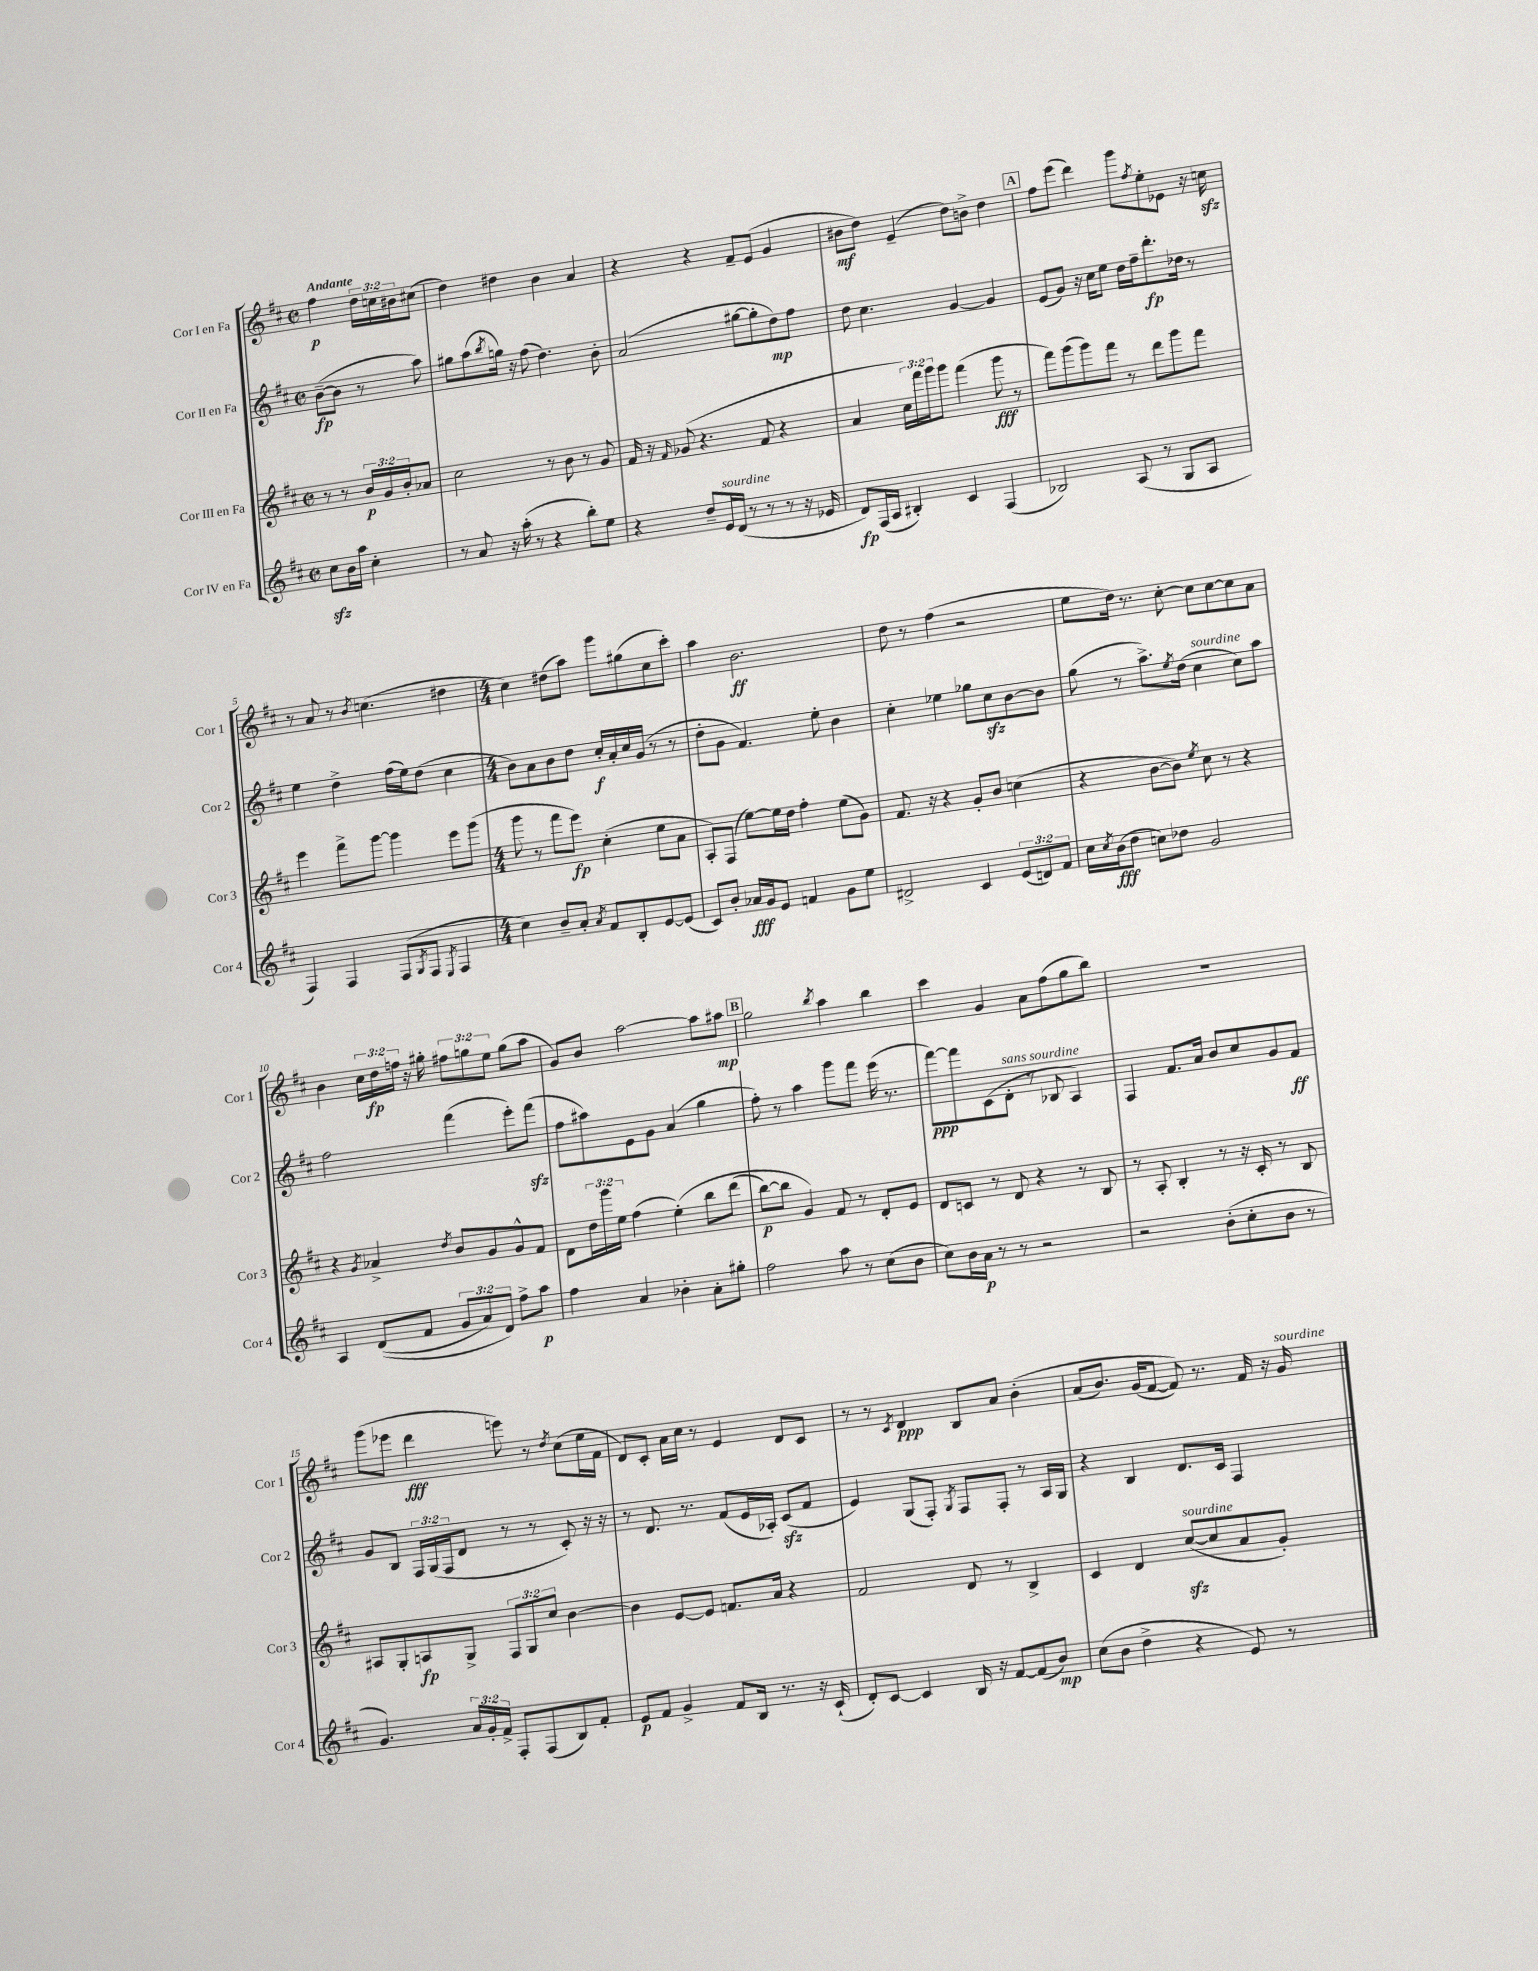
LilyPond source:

<<
\new StaffGroup <<
\new Staff = "s0" \with { instrumentName = "Cor I en Fa" shortInstrumentName = "Cor 1" } {
    \clef treble \key d \major \defaultTimeSignature \time 2/2 \override Staff.TupletNumber.text = #tuplet-number::calc-fraction-text \partial 2 \tempo "Andante"
    fis''4\p \tuplet 3/2 { d''16 c''16 bis'16 } cis''8( |
    d''4) dis''4 b'4 a'4 |
    r4 r4 fis'8-- e'8( g'4 |
    bis'8\mf d''8) e'4--( d''8) b'8-> d''4 |
    \mark \markup { \box "A" } fis''8 e'''8( d'''4) g'''8 \acciaccatura { fis''8 } e''8-. ees'8 r16 c''16\sfz |
    r8 a'8 r8 \acciaccatura { b'8 } c''4.( dis''4 |
    \numericTimeSignature \time 4/4 cis''4) dis''8( a''8) g'''8 gis''8( cis''8 cis'''8-.) |
    a''4 b'2.\ff |
    d''8 r8 fis''4( r2 |
    e''8 d''16) r8. cis''8~-. cis''8 cis''8~ cis''8 a'8 |
    b'4 \tuplet 3/2 { cis''16 d''16\fp f''16 } r16 gis''16-. \tuplet 3/2 { fis''8 g''8 e''8 } g''8( a''8 |
    g'8) b'8 a''2~ a''8 ais''8\mp |
    \mark \markup { \box "B" } g''2 \acciaccatura { b''8 } a''4 b''4 |
    cis'''4 g'4 a'8 fis''8( g''8 b''8) |
    R1 |
    g'''8( ees'''8 d'''4\fff e'''8) r8 \acciaccatura { d''8 } cis''8( e''16 fis'16 |
    d'8) cis'8-. a'16 cis''16 r8 e'4 d'8 cis'8 |
    r8 r8 \acciaccatura { cis'8 } d'4\ppp b8 a'8 b'4-.\( |
    a'8( b'8.) g'16( fis'8~ fis'8)\) r8. fis'16 r16 g'16^\markup { \italic "sourdine" } \bar "|." |
}
\new Staff = "s1" \with { instrumentName = "Cor II en Fa" shortInstrumentName = "Cor 2" } {
    \clef treble \key d \major \defaultTimeSignature \time 2/2 \override Staff.TupletNumber.text = #tuplet-number::calc-fraction-text \partial 2
    b'8~--\fp( b'8 r8 a''8) |
    gis''8 a''8( \acciaccatura { b''8 } g''16) r16 fis''8( d''4.) b'8-. |
    a'2( gis''8~ gis''8-. d''8\mp) fis''8 |
    d''8 cis''4. g'4~ g'4 |
    \mark \markup { \box "A" } e'8( g'8) r16 cis''16 e''8 d''16 fis''16-- d'''8.-.\fp des''16 r8 |
    e''4 d''4-> fis''16( e''16) d''8( cis''4 |
    \numericTimeSignature \time 4/4 b'8) a'8 b'8 d''8 cis''16-.\f a'16-. cis''16 g'16( r8 r8 |
    d''8-. g'8 fis'4.) e''8-. b'4 |
    cis''4-. ees''4 ges''8 cis''8\sfz b'8~ b'8 |
    g''8( r8 a''8.->) \acciaccatura { e''8 } d''16( cis''4^\markup { \italic "sourdine" } cis''8) a''8 |
    fis''2 fis'''4( e'''8-.) fis'''8\sfz( |
    fis''8 ais''8) e'8 g'8 a'4( g''4 |
    \mark \markup { \box "B" } fis''8-.) r8 a''4 g'''8 fis'''8 e'''16( r8. |
    fis'''8~\ppp) fis'''8 cis'8( d'8-.^\markup { \italic "sans sourdine" } r8 bes8 a4) |
    fis4 fis'8. a'16 b'8 cis''8 g'8 fis'8\ff |
    g'8 b8 \tuplet 3/2 { fis16 g16( fis16 } d'8 r8 r8 cis'8-.) r16 r16 |
    r8 d'8. r8. fis'8( e'16 aes16-.) cis'8\sfz( fis'8 |
    e'4) g8( fis8-.) \acciaccatura { g8 } fis8 fis8-. r8 a16 g16 |
    r4 b4 d'8. cis'16 fis4 \bar "|." |
}
\new Staff = "s2" \with { instrumentName = "Cor III en Fa" shortInstrumentName = "Cor 3" } {
    \clef treble \key d \major \defaultTimeSignature \time 2/2 \override Staff.TupletNumber.text = #tuplet-number::calc-fraction-text \partial 2
    r8 r8 \tuplet 3/2 { b'16\p g'16 b'16-. } aes'8 |
    cis''2 r8 b'8 r8 g'8 |
    fis'16 r16 \grace { fis'16 } ges'8( r4. fis'8 r4 |
    a'4 \tuplet 3/2 { cis''16) fis'''16 g'''16 } g'''8 fis'''4( g'''8\fff r8 |
    \mark \markup { \box "A" } fis'''8) g'''8( g'''8) fis'''8 r8 d'''8 g'''8 fis'''8 |
    e'''4 fis'''8-> g'''8~ g'''4 e'''8 g'''8( |
    \numericTimeSignature \time 4/4 g'''8 r8 fis'''8 e'''8\fp) cis''4-.( e''8 a'8 |
    a8-.) fis8( e''8~) e''16 d''16 fis''4-. e''8( g'8) |
    fis'8. r16 r4 g'8-. b'8 c''4( |
    r4 b'8~ b'8) \acciaccatura { e''8 } cis''8 r8 r4 |
    r4 \acciaccatura { g'8 } aes'4-> \acciaccatura { d''8 } b'8 g'8 g'8-^ fis'8 |
    d'8 \tuplet 3/2 { d''16 g'''16 e''16 } fis''4( e''4-.)\( b''8 d'''8( |
    \mark \markup { \box "B" } b''8~\p) b''8 g'4\) fis'8 r8 d'8-. e'8 |
    d'8 c'8 r8 d'8 r4 r8 b8 |
    r8 a8-. b4-. r8 r16 cis'16-. r8 b8 |
    ais8 g8-. a8\fp g8-> \tuplet 3/2 { fis8 g8 cis''8 } b'4~ |
    b'4 e'8~ e'8 f'8. a'16 r4 |
    fis'2 d'8 r8 b4-> |
    cis'4 d'4 cis''8~\sfz^\markup { \italic "sourdine" }( cis''8 a'8 g'8-.) \bar "|." |
}
\new Staff = "s3" \with { instrumentName = "Cor IV en Fa" shortInstrumentName = "Cor 4" } {
    \clef treble \key d \major \defaultTimeSignature \time 2/2 \override Staff.TupletNumber.text = #tuplet-number::calc-fraction-text \partial 2
    cis''8\sfz b'16 a''16 cis''4-. |
    r8 a'8 r16 a''16-.( r8 r4 b''8-.) e''8 |
    r4 d''8-- e'16^\markup { \italic "sourdine" } d'16( r8 r8 r8 r16 ees'16 |
    d'8\fp) fis16( a16 bis4-.) cis'4 fis4( |
    \mark \markup { \box "A" } bes2) a8( r8 g8 a8 |
    fis4) fis4 fis8( \acciaccatura { g8 } fis8 \acciaccatura { e8 } fis4 |
    \numericTimeSignature \time 4/4 cis''4) b'8-- a'8-. \acciaccatura { a'8 } fis'8 b8-. e'8~ e'8( |
    cis'8) b'8-. aes'16\fff g'16 e'8 f'4 g'8 e''8 |
    dis'2-> cis'4 \tuplet 3/2 { e'8( d'8) fis'8 } |
    cis''16 \acciaccatura { cis''8 } b'16\fff( d''8 c''8) des''8 g'2 |
    a4 d'8(\( fis'8 \tuplet 3/2 { g'8 a'8) d'8\) } fis''8-> a''8\p |
    fis''4 a'4 bes'4-. a'8-. gis''8-. |
    \mark \markup { \box "B" } fis''2 a''8 r8 cis''8( b'8 |
    cis''8) b'16 a'16\p r8 r8 r2 |
    r2 b'8-.( cis''8-. b'8 r8 |
    g'4.) \tuplet 3/2 { a'16 g'16-. fis'16-> } fis8-. fis8( b8) fis'8-. |
    e'8\p fis'8 g'4-> fis'8 b16 r8. r16 cis'16-!( |
    d'8-.) cis'8~ cis'4 b16 r16 fis'8~ fis'8( b'8\mp) |
    cis''8( b'8 d''4-> r4 e'8) r8 \bar "|." |
}
>>
>>
